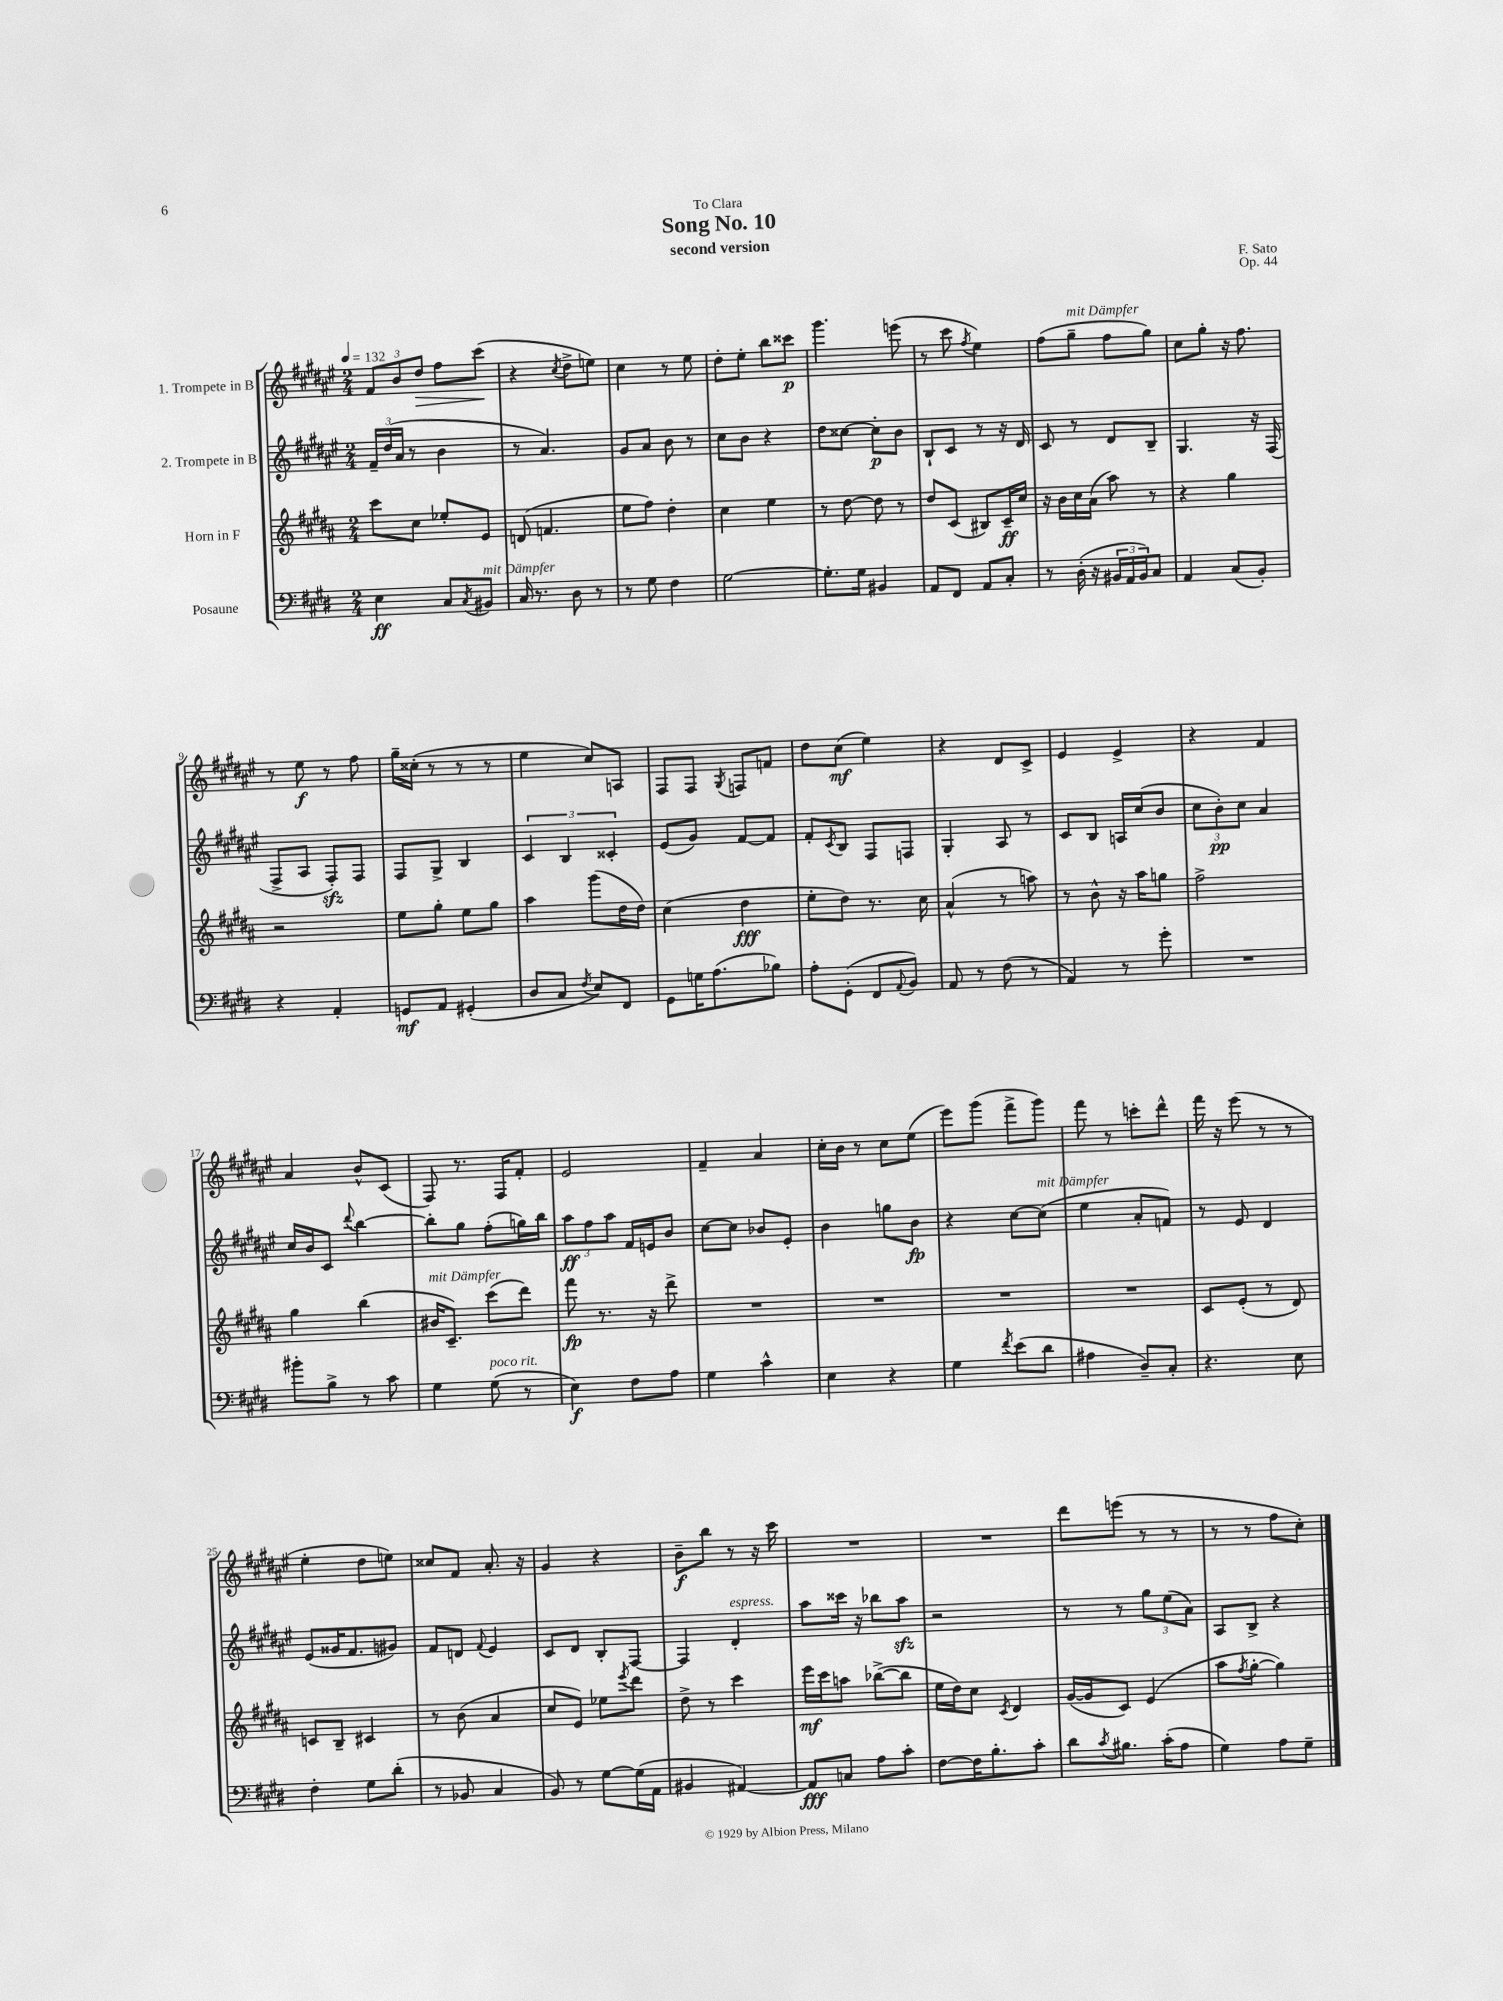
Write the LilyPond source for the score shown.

\header { title = "Song No. 10" composer = "F. Sato" subtitle = "second version" dedication = "To Clara" opus = "Op. 44" }
<<
\new StaffGroup <<
\new Staff = "s0" \with { instrumentName = "1. Trompete in B" } {
    \clef treble \key fis \major \numericTimeSignature \time 2/4 \tempo 4 = 132
    \tuplet 3/2 { fis'8 b'8 dis''8\> } fis''8 cis'''8\!( |
    r4 \acciaccatura { cis''8 } dis''8-> e''8) |
    cis''4 r8 eis''8 |
    dis''8-. eis''8-. b''8 cisis'''8\p |
    gis'''4. e'''8( |
    r8 cis'''8 \acciaccatura { fis''8 } eis''4) |
    fis''8( gis''8--^\markup { \italic "mit Dämpfer" } fis''8 gis''8) |
    cis''8 gis''8-. r16 fis''8. |
    r8 eis''8\f r8 fis''8 |
    gis''16-- cisis''16-.( r8 r8 r8 |
    eis''4 cis''8) a8 |
    fis8 fis8 \acciaccatura { gis8 } f8 f'8 |
    dis''8 cis''8\mf( eis''4) |
    r4 dis'8 cis'8-> |
    eis'4 eis'4-> |
    r4 fis'4 |
    ais'4 b'8-^ cis'8( |
    fis8) r8. fis16 fis'8-. |
    eis'2 |
    fis'4-- ais'4 |
    cis''16-. b'16 r8 cis''8 eis''8( |
    eis'''8) gis'''8( fis'''8-> gis'''8) |
    fis'''8 r8 c'''8-. dis'''8-^ |
    fis'''16 r16 eis'''8( r8 r8 |
    eis''4-. dis''8 e''8) |
    cisis''8 fis'8 ais'8.-. r16 |
    gis'4 r4 |
    b'8--\f b''8 r8 r16 cis'''16 |
    R2 |
    R2 |
    dis'''8 e'''8( r8 r8 |
    r8 r8 fis''8 cis''8-.) \bar "|." |
}
\new Staff = "s1" \with { instrumentName = "2. Trompete in B" } {
    \clef treble \key fis \major \numericTimeSignature \time 2/4
    \tuplet 3/2 { fis'16-- dis''16( ais'16 } r8 b'4 |
    r8 ais'4.) |
    gis'8 ais'8 b'8 r8 |
    cis''8 b'8 r4 |
    dis''8 cisis''8~ cisis''8-.\p b'8 |
    b8-! cis'8 r8 r16 dis'16 |
    cis'8 r8 dis'8 b8-- |
    gis4. r16 fis16( |
    fis8-> ais8 fis8-.\sfz) fis8 |
    fis8 gis8-> b4 |
    \tuplet 3/2 { cis'4 b4 cisis'4-. } |
    eis'8( gis'8) fis'8~ fis'8 |
    fis'8-. \acciaccatura { cis'8 } b8 fis8 f8 |
    gis4-. ais8 r8 |
    cis'8 b8 a16 cis''16( b'8 |
    \tuplet 3/2 { cis''8 b'8-.\pp) cis''8 } ais'4 |
    cis''16 b'16 cis'8 \appoggiatura { dis'''8 } b''4~ |
    b''8-. gis''8 fis''8-.( g''16) b''16 |
    \tuplet 3/2 { ais''8\ff fis''8 ais''8 } fis'16 e'16 b'8 |
    cis''8~ cis''8 bes'8 eis'8-. |
    b'4 g''8 b'8\fp |
    r4 cis''8~ cis''8^\markup { \italic "mit Dämpfer" }( |
    eis''4 ais'8-. f'8) |
    r8 eis'8 dis'4 |
    eis'8( gisis'16 fis'8. gis'8) |
    fis'8 d'8 \appoggiatura { fis'8 } eis'4 |
    cis'8 dis'8 b8-. fis8~ |
    fis4 dis'4-.^\markup { \italic "espress." } |
    ais''8 cisis'''16 r16 bes''8 ais''8\sfz |
    r2 |
    r8 r8 \tuplet 3/2 { gis''8 eis''8( ais'8) } |
    ais8 b8-> r4 \bar "|." |
}
\new Staff = "s2" \with { instrumentName = "Horn in F" } {
    \clef treble \key b \major \numericTimeSignature \time 2/4
    cis'''8 cis''8 ees''8-. e'8 |
    d'8( f'4. |
    e''8 fis''8) dis''4-. |
    cis''4 e''4 |
    r8 dis''8~ dis''8 r8 |
    dis''8 cis'8( bis8) cis'16--\ff cis''16 |
    r16 b'16 cis''16 ais'16( ais''8) r8 |
    r4 gis''4 |
    r2 |
    e''8 gis''8-. e''8 gis''8 |
    ais''4 gis'''8( dis''16 dis''16) |
    cis''4( dis''4\fff |
    e''8-. dis''8) r8. cis''16 |
    ais'4-^( r8 a''8) |
    r8 b'8-^ r16 ais''16 g''8 |
    fis''2-> |
    gis''4 b''4( |
    bis'16^\markup { \italic "mit Dämpfer" } cis'8.--) cis'''8( dis'''8) |
    fis'''8\fp r8. r16 dis'''8-> |
    R2 |
    R2 |
    R2 |
    R2 |
    cis'8 e'8-.( r8 dis'8) |
    c'8 b8-- cis'4 |
    r8 b'8( ais'4 |
    cis''8 e'8) ees''8 \acciaccatura { e'''8 } dis'''8 |
    dis''8-> r8 cis'''4 |
    e'''16\mf cis'''16 a''8 bes''8~->( bes''8 |
    e''16 dis''16) cis''8 \acciaccatura { cis'8 } dis'4 |
    gis'16~( gis'16 cis'8) e'4( |
    ais''8 \acciaccatura { fis''8 } gis''8~-. gis''4) \bar "|." |
}
\new Staff = "s3" \with { instrumentName = "Posaune" } {
    \clef bass \key e \major \numericTimeSignature \time 2/4
    e4\ff cis8 \acciaccatura { cis8 } bis,8^\markup { \italic "mit Dämpfer" } |
    cis16 r8. dis8 r8 |
    r8 gis8 fis4 |
    gis2~ |
    gis8.-. gis16 bis,4 |
    a,8 fis,8 a,8 cis8-. |
    r8 dis16-.( r16 \tuplet 3/2 { bis,16 a,16 bis,16) } cis8 |
    a,4 cis8( b,8-.) |
    r4 a,4-. |
    g,8\mf a,8 gis,4-.( |
    dis8 cis8 \acciaccatura { fis8 } e8) fis,8 |
    gis,8 g16 a8.( bes8) |
    a8-. gis,8-.( fis,8 \appoggiatura { a,8 } b,8) |
    a,8 r8 fis8( r8 |
    a,4) r8 gis'8-. |
    R2 |
    bis'8-. b8-> r8 cis'8 |
    gis4 gis8^\markup { \italic "poco rit." }( r8 |
    e4\f) fis8 a8 |
    gis4 cis'4-^ |
    e4 r4 |
    gis4 \acciaccatura { fis'8 } e'8( dis'8 |
    ais4 dis8--) cis8-. |
    r4. e8 |
    fis4-. gis8 dis'8-.( |
    r8 bes,8 cis4 |
    b,8) r8 gis8~ gis16( a,16 |
    bis,4 ais,4~) |
    ais,8\fff c8 a8 cis'8-. |
    fis8~ fis16 b8.-. cis'8-. |
    dis'8 \acciaccatura { cis'8 } bis8. cis'16-.( a8 |
    gis4) a8 gis8-- \bar "|." |
}
>>
>>
